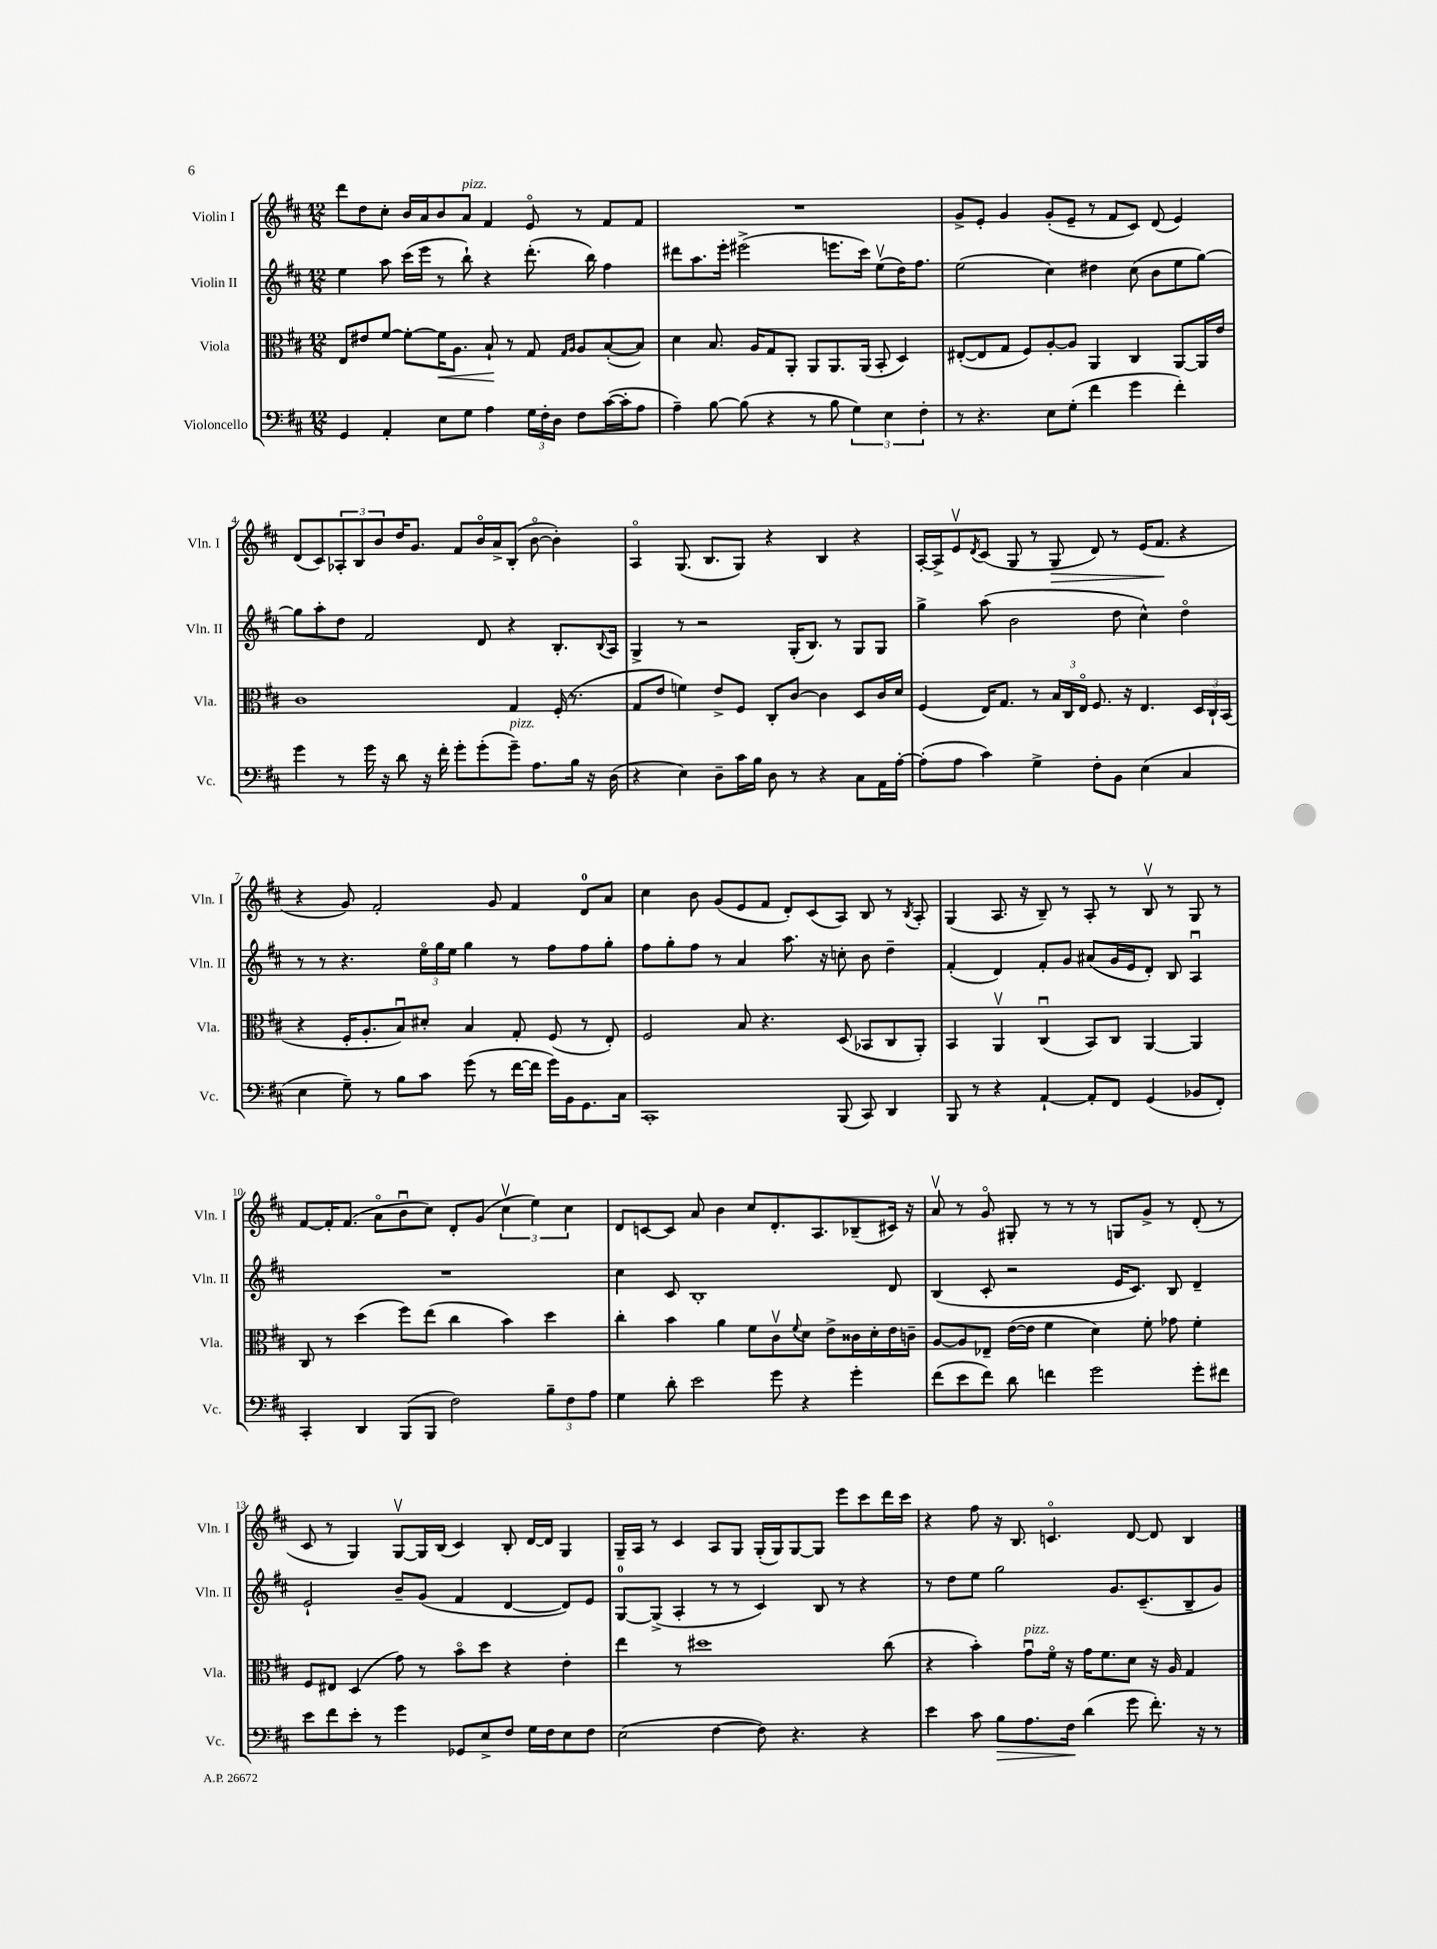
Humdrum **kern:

**kern	**dynam	**kern	**dynam	**kern	**kern	**dynam
*part4	*part4	*part3	*part3	*part2	*part1	*part1
*staff4	*staff4	*staff3	*staff3	*staff2	*staff1	*staff1
*I"Violoncello	*	*I"Viola	*	*I"Violin II	*I"Violin I	*
*I'Vc.	*	*I'Vla.	*	*I'Vln. II	*I'Vln. I	*
*clefF4	*	*clefC3	*	*clefG2	*clefG2	*
*k[f#c#]	*	*k[f#c#]	*	*k[f#c#]	*k[f#c#]	*
*M12/8	*	*M12/8	*	*M12/8	*M12/8	*
=1	=1	=1	=1	=1	=1	=1
4GG/	.	8E/L	.	4ee\	8ddd\L	.
.	.	8e#X/	.	.	8dd\	.
4AA'/	.	[8f#/J	.	8aa\	8cc#'\J	.
.	.	8f#'\L_	.	(16ccc#\LL	16b/LL	.
.	.	.	.	16eee\JJ	16a/J	.
!	!	!	!LO:HP:b	!	!	!
8E\L	.	16f#\K]	<	8r	8b/	.
.	.	8.A\J	.	.	.	.
!	!	!	!	!	!LO:TX:a:i:t=pizz.	!
8G\J	.	.	.	8bb`\)	8a/J	.
4A\	.	8B`/	.	4r	4f#/	.
.	.	8r	[	.	.	.
24G\LL	.	8G/	.	(8.ddd'\	8e/	.
24F#'\	.	.	.	.	.	.
24D\JJ	.	.	.	.	.	.
.	.	16qqG/LL	.	.	.	.
.	.	16qqA/JJ	.	.	.	.
8F#\L	.	8A/L	.	.	8r	.
.	.	.	.	16bb\)	.	.
([16c#\L	.	([8B'/	.	4ff#\	8f#/L	.
16c#'\J]	.	.	.	.	.	.
8A\J	.	8B/J])	.	.	8f#/J	.
=2	=2	=2	=2	=2	=2	=2
4A~\)	.	4d\	.	8ddd#X\L	1.r	.
.	.	.	.	8.aa\	.	.
[8B\	.	8.B/	.	.	.	.
.	.	.	.	16eee'\Jk	.	.
(8B\]	.	.	.	(2eee#X^\	.	.
.	.	16A/KL	.	.	.	.
4r	.	8G/	.	.	.	.
.	.	8AA'/J	.	.	.	.
8r	.	8AA/L	.	.	.	.
8B\	.	8.AA/	.	8.eeen\L	.	.
6G\)	.	.	.	.	.	.
.	.	(16AA/Jk	.	16ccc#\Jk)	.	.
.	.	8BB'/	.	(8eev\L	.	.
6E\	.	.	.	.	.	.
.	.	4D/)	.	16dd\K)	.	.
.	.	.	.	8.ff#\J	.	.
6F#'\	.	.	.	.	.	.
=3	=3	=3	=3	=3	=3	=3
8r	.	([8E#X'/L	.	(2ee\	8g^/L	.
4.r	.	8E#/]	.	.	8e'/J	.
.	.	8G/J	.	.	4g/	.
.	.	8F#/L)	.	.	.	.
8E\L	.	[8A'/	.	4cc#\)	(8g'/L	.
(8G'\J	.	8A/J]	.	.	8e~/J	.
4f#\	.	4AA/	.	4dd#X\	8r	.
.	.	.	.	.	8f#/L	.
4g\	.	4C#/	.	(8cc#\	8c#/J)	.
.	.	.	.	8b\L	(8d/	.
4f#'\)	.	[8AA/L	.	8ee\	4e/)	.
.	.	16AA/L]	.	[8gg\J)	.	.
.	.	16e/JJ	.	.	.	.
!!LO:LB:g=z
=4	=4	=4	=4	=4	=4	=4
4g\	.	1c#	.	8gg\L]	(8d/L	.
.	.	.	.	8aa'\	8c#/)	.
8r	.	.	.	8dd\J	12A-X'/	.
.	.	.	.	.	12B/	.
16g\	.	.	.	2f#/	.	.
.	.	.	.	.	12b/	.
16r	.	.	.	.	.	.
8d\	.	.	.	.	16dd/K	.
.	.	.	.	.	8.g/J	.
16r	.	.	.	.	.	.
16f#'\	.	.	.	.	.	.
8g'\L	.	.	.	.	8f#/L	.
(8g'\	.	.	.	8d/	16b/L	.
.	.	.	.	.	16a^/J	.
!LO:TX:a:i:t=pizz.	!	!	!	!	!	!
8g~\J)	.	4G/	.	4r	(8B'/J	.
8.A\L	.	.	.	.	[8b\	.
.	.	(16F#'/	.	8.B'/L	4b'\])	.
16B\Jk	.	8.r	.	.	.	.
16r	.	.	.	.	.	.
.	.	.	.	8qqB/	.	.
(16D\	.	.	.	16A/Jk	.	.
=5	=5	=5	=5	=5	=5	=5
4r	.	8G/L	.	4G^/	4A/	.
.	.	8e/J	.	.	.	.
4E\)	.	4fn\)	.	8r	(8.G/	.
.	.	.	.	2r	.	.
.	.	.	.	.	8.B/L	.
8D~\L	.	8e^/L	.	.	.	.
16c#\L	.	8F#/J	.	.	8G/J)	.
16B\JJ	.	.	.	.	.	.
8D\	.	8C#'/L	.	.	4r	.
8r	.	[8c#/J	.	(16G'/KL	.	.
.	.	.	.	8.B/J)	.	.
4r	.	4c#\]	.	.	4B/	.
.	.	.	.	8r	.	.
8C#\L	.	8D/L	.	8G/L	4r	.
16AA\L	.	16c#/L	.	8G/J	.	.
[16A'\JJ	.	16d/JJ	.	.	.	.
=6	=6	=6	=6	=6	=6	=6
(8A'\L]	.	(4F#/	.	4gg^\	[16A'/LL	.
.	.	.	.	.	16A^/J]	.
8A\J	.	.	.	.	8ev/	.
.	.	.	.	.	8qd/	.
4c#\)	.	16E/KL)	.	(8aa\	(8c#/J	.
.	.	8.G/J	.	.	.	.
.	.	.	.	2b\	8G/	.
4G^\	.	8r	.	.	8r	.
!	!	!	!	!	!	!LO:HP:b
.	.	24B/LL	.	.	8G/	>
.	.	24C#/	.	.	.	.
.	.	24E/JJ	.	.	.	.
8F#'\L	.	8.F#/	.	.	8d/)	.
8BB\J	.	.	.	8dd\	8r	.
.	.	16r	.	.	.	.
(4E\	.	4.E/	.	4cc#^^\)	(16e/KL	.
.	.	.	.	.	8.f#/J	.
4C#/	.	.	.	4dd\	4r	]
.	.	24D/LL	.	.	.	.
.	.	24C#`/	.	.	.	.
.	.	(24BB/JJ	.	.	.	.
!!LO:LB:g=z
=7	=7	=7	=7	=7	=7	=7
4E\	.	4r	.	8r	4r	.
.	.	.	.	8r	.	.
8G~\)	.	16F#'/KL	.	4.r	8g/)	.
.	.	8.A'/	.	.	.	.
8r	.	.	.	.	2f#'/	.
8B\L	.	8Bu/)	.	.	.	.
8c#\J	.	8d#X'/J	.	24ee\LL	.	.
.	.	.	.	24gg\	.	.
.	.	.	.	24ee\JJ	.	.
(8g\	.	4B/	.	4gg\	.	.
8r	.	.	.	.	8g/	.
[16f#\LL	.	8G'/	.	8r	4f#/	.
16f#\JJ]	.	.	.	.	.	.
16g\LL)	.	(8F#/	.	8ff#\L	.	.
16BB\J	.	.	.	.	.	.
8.GG\	.	8r	.	8ff#\	8d/L	.
.	.	8E'/)	.	8gg'\J	8a/J	.
16C#\Jk	.	.	.	.	.	.
=8	=8	=8	=8	=8	=8	=8
1CC#'	.	2F#/	.	8ff#\L	4cc#\	.
.	.	.	.	8gg'\	.	.
.	.	.	.	8ff#\J	8b\	.
.	.	.	.	8r	(8g/L	.
.	.	8B/	.	4a/	8e/	.
.	.	4.r	.	.	8f#/J	.
.	.	.	.	8.aa\	8d'/L)	.
.	.	.	.	.	(8c#/	.
.	.	.	.	16r	.	.
(8BBB/	.	(8D/	.	8ccn'\	8A/J)	.
8CC#/)	.	8BB-X/L	.	8b\	8B/	.
4DD/	.	8C#/	.	4dd~\	8r	.
.	.	.	.	.	8qB/	.
.	.	8AA'/J)	.	.	8A'/	.
=9	=9	=9	=9	=9	=9	=9
8BBB/	.	4BB/	.	(4f#'/	(4G/	.
8r	.	.	.	.	.	.
4r	.	4AAv/	.	4d/)	8.A/	.
.	.	.	.	.	16r	.
[4AA`/	.	(4C#u/	.	8f#'/L	8B~/)	.
.	.	.	.	8g/J	8r	.
8AA'/L]	.	8BB/L)	.	(8a#X/L	8A'/	.
8FF#/J	.	8C#/J	.	16g/L	8r	.
.	.	.	.	16e/J	.	.
(4GG/	.	[4AA/	.	8d'/J)	8Bv/	.
.	.	.	.	8B/	8r	.
8BB-X/L	.	4AA/]	.	4Au/	8G/	.
8FF#'/J)	.	.	.	.	8r	.
!!LO:LB:g=z
=10	=10	=10	=10	=10	=10	=10
4CC#'/	.	8C#/	.	1.r	[8f#/L	.
.	.	8r	.	.	16f#'/K]	.
.	.	.	.	.	(8.f#/J	.
4DD/	.	(4dd\	.	.	.	.
.	.	.	.	.	8a\L	.
(8BBB/L	.	8ff#\L)	.	.	8bu\	.
8BBB/J	.	(8ee\J	.	.	8cc#\J)	.
2F#\)	.	4cc#\	.	.	8d'/L	.
.	.	.	.	.	(8g/J	.
.	.	4b\)	.	.	6cc#v\	.
.	.	.	.	.	6ee\)	.
12B~\L	.	4dd\	.	.	.	.
12F#\	.	.	.	.	6cc#\	.
12A\J	.	.	.	.	.	.
=11	=11	=11	=11	=11	=11	=11
4G\	.	4cc#'\	.	4cc#\	8d/L	.
.	.	.	.	.	[8cn/	.
8d'\	.	4b\	.	8c#/	8c/J]	.
2e\	.	.	.	1B'	8a/	.
.	.	4a\	.	.	4b\	.
.	.	8f#\L	.	.	8cc#/L	.
8g\	.	8c#v\	.	.	8.d'/	.
.	.	8qqf#/	.	.	.	.
4r	.	8d\J	.	.	.	.
.	.	.	.	.	8.A/	.
.	.	8e^\L	.	.	.	.
4g'\	.	16c##X\L	.	.	(8B-X~/	.
.	.	16d'\	.	.	.	.
.	.	16e\	.	8d/	16c#X/Jk)	.
.	.	16cn~\JJ	.	.	16r	.
=12	=12	=12	=12	=12	=12	=12
(8f#\L	.	[8A/L	.	(4B/	8av/	.
8e\	.	8A/]	.	.	8r	.
8f#\J)	.	8E-X~/J	.	8c#'/	8g/	.
8d\	.	([16e\LL	.	2r	8G#X'/	.
.	.	16e\JJ]	.	.	.	.
4fn\	.	4f#\	.	.	8r	.
.	.	.	.	.	8r	.
2g\	.	4d\)	.	.	8r	.
.	.	.	.	16e/KL	8Gn/L	.
.	.	.	.	8.c#/J)	.	.
.	.	8f#'\	.	.	8g^/J	.
.	.	8g-X\	.	8B/	8r	.
8g'\L	.	4f#'\	.	4d~/	(8d'/	.
8f#X\J	.	.	.	.	8r	.
!!LO:LB:g=z
=13	=13	=13	=13	=13	=13	=13
8e\L	.	8F#/L	.	2e`/	8c#/	.
8f#\	.	8E#X/J	.	.	8r	.
8e'\J	.	(4D/	.	.	4G/)	.
8r	.	.	.	.	.	.
4g\	.	8g\)	.	8b~/L	[8Gv/L	.
.	.	8r	.	(8g/J	16G/L]	.
.	.	.	.	.	(16B/JJ	.
8GG-X/L	.	8b\L	.	4f#/	4c#/)	.
8E^/	.	8dd\J	.	.	.	.
8F#/J	.	4r	.	[4d/	8B'/	.
16G\LL	.	.	.	.	[16d/LL	.
16F#\J	.	.	.	.	16d/JJ]	.
8E\	.	4e'\	.	8d/L])	4G/	.
8F#\J	.	.	.	8e/J	.	.
=14	=14	=14	=14	=14	=14	=14
(2E\	.	4ee\	.	[8G/L	16G~/LL	.
.	.	.	.	.	16A/JJ	.
.	.	.	.	(8G^/J]	8r	.
.	.	8r	.	4A'/	4c#/	.
.	.	1dd#X	.	.	.	.
[4F#\	.	.	.	8r	8A/L	.
.	.	.	.	8r	8G/J	.
8F#\])	.	.	.	4c#/)	(16G'/LL	.
.	.	.	.	.	16G/J)	.
4.r	.	.	.	.	[8G/	.
.	.	.	.	8B/	8G/J]	.
.	.	.	.	8r	8eee\L	.
4r	.	.	.	4r	8ccc#\	.
.	.	(8cc#\	.	.	16ddd\L	.
.	.	.	.	.	16ccc#\JJ	.
=15	=15	=15	=15	=15	=15	=15
4e\	.	4r	.	8r	4r	.
.	.	.	.	8dd\L	.	.
8c#\	.	4b'\)	.	8ee\J	8ff#\	.
!	!LO:HP:b	!	!	!	!	!
8B\L	>	.	.	2gg\	16r	.
.	.	.	.	.	8.B/	.
!	!	!LO:TX:a:i:t=pizz.	!	!	!	!
8.A\	.	8gu\L	.	.	.	.
.	.	16f#\Jk	.	.	4.cn/	.
16F#\Jk	.	16r	.	.	.	.
(4d\	]	16g\KL	.	.	.	.
.	.	8.f#\	.	.	.	.
.	.	.	.	8.g/L	.	.
8g\	.	8d\J	.	.	[8d/	.
.	.	.	.	(8.c#~/	.	.
8.f#'\)	.	16r	.	.	8d/]	.
.	.	16A/	.	.	.	.
.	.	4G/	.	8B~/	4B/	.
16r	.	.	.	.	.	.
8r	.	.	.	8g/J)	.	.
==	==	==	==	==	==	==
*-	*-	*-	*-	*-	*-	*-
